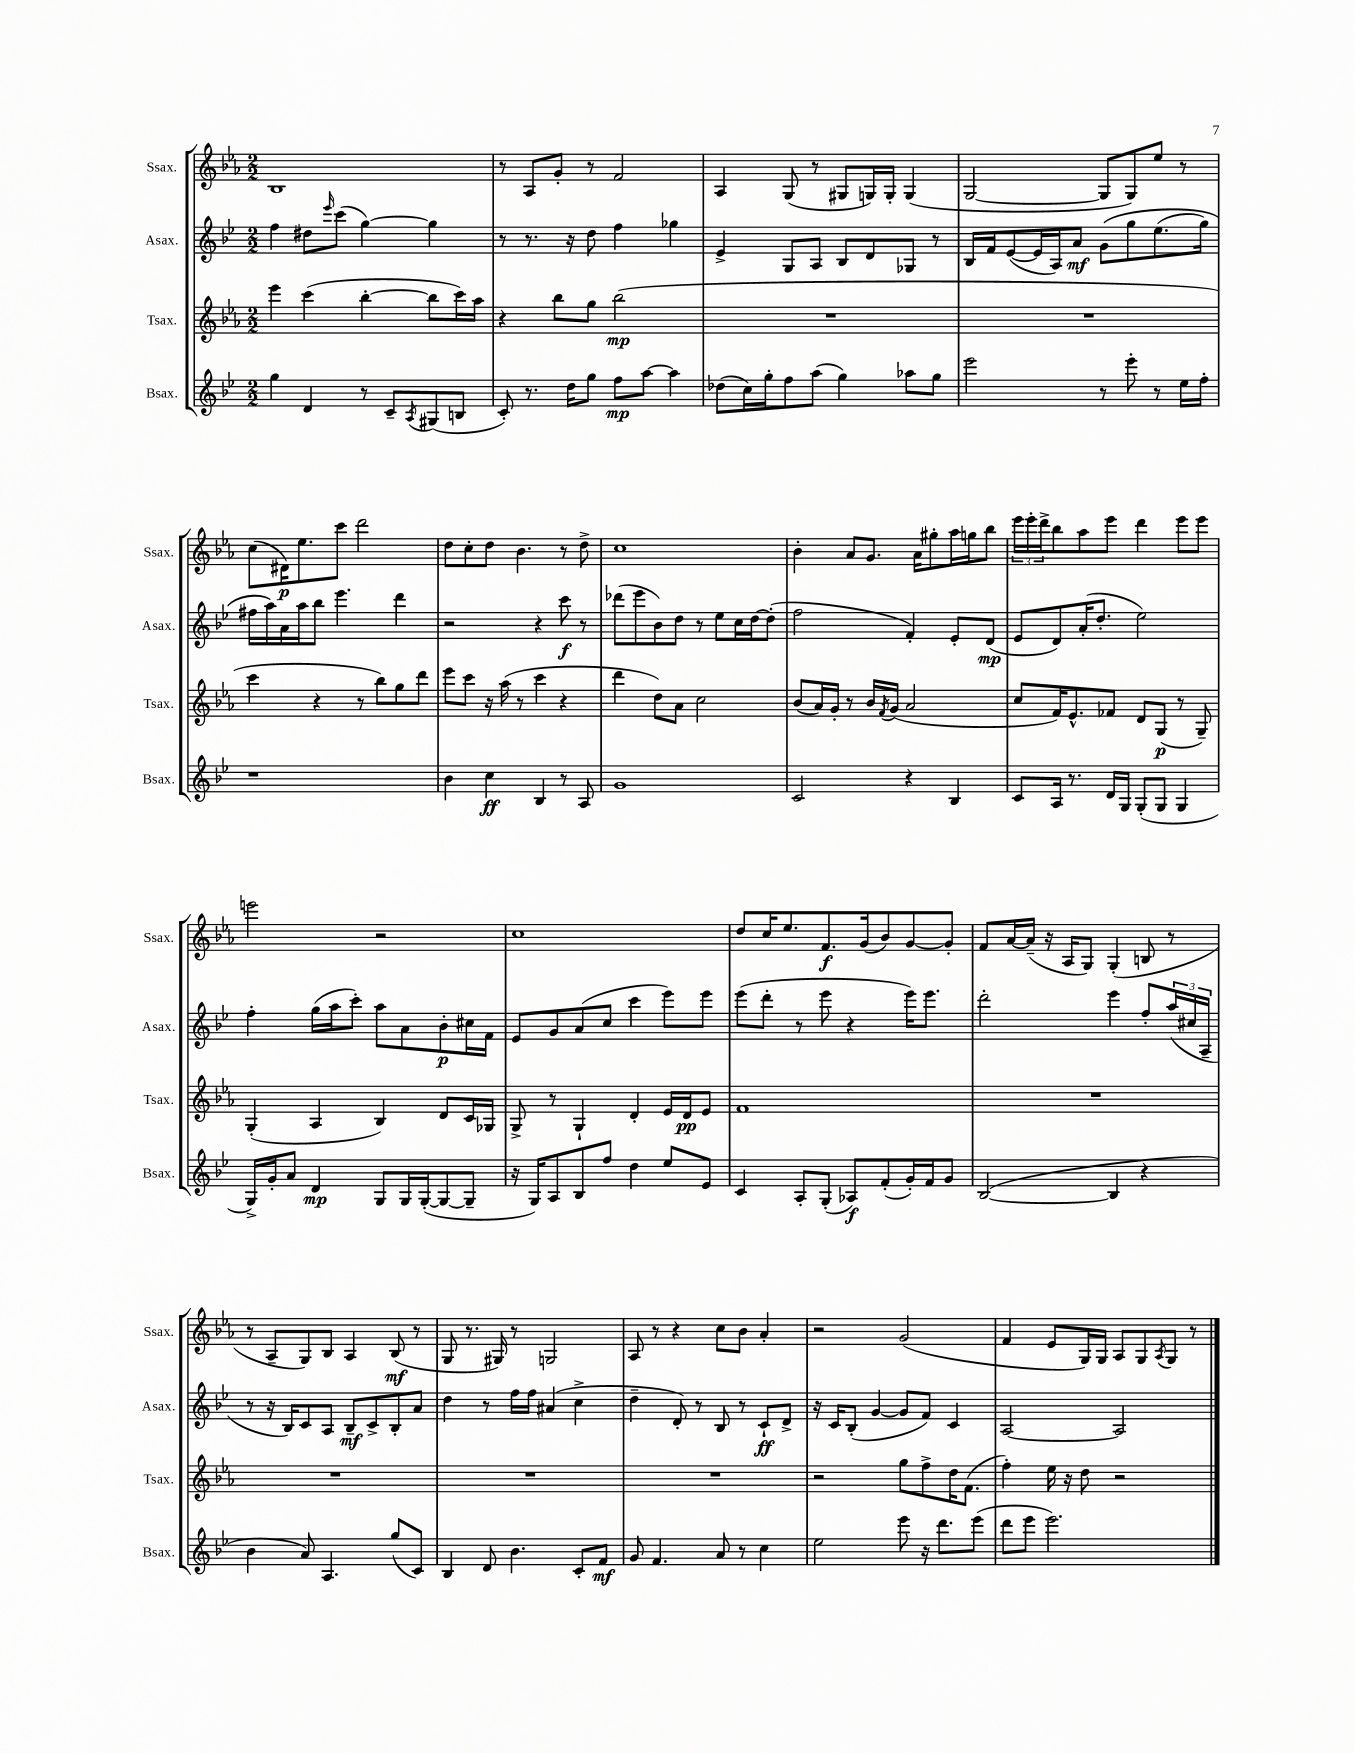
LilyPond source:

<<
\new StaffGroup <<
\new Staff = "s0" \with { instrumentName = "Ssax." shortInstrumentName = "Ssax." } {
    \clef treble \key ees \major \numericTimeSignature \time 2/2
    bes1 |
    r8 aes8 g'8-. r8 f'2 |
    aes4 g8( r8 gis8 g16) g16-. g4( |
    g2~ g8 g8) ees''8 r8 |
    c''8( dis'16\p) ees''8. c'''8 d'''2 |
    d''8 c''8-. d''8 bes'4. r8 d''8-> |
    c''1 |
    bes'4-. aes'8 g'8. aes'16 gis''8-. aes''16 g''16 bes''8 |
    \tuplet 3/2 { ees'''16 ees'''16-. d'''16-> } bes''8 aes''8 ees'''8 d'''4 ees'''8 ees'''8 |
    e'''2 r2 |
    c''1 |
    d''8 c''16 ees''8. f'8.\f g'16( bes'8) g'8~ g'8-. |
    f'8 aes'16~ aes'16--( r16 aes16 g8) g4-.( b8 r8 |
    r8 aes8-- g8) bes8 aes4 bes8\mf( r8 |
    g8 r8. gis16) r8 g2 |
    aes8 r8 r4 c''8 bes'8 aes'4-. |
    r2 g'2( |
    f'4 ees'8 g16) g16 aes8 g8 \acciaccatura { aes8 } g8 r8 \bar "|." |
}
\new Staff = "s1" \with { instrumentName = "Asax." shortInstrumentName = "Asax." } {
    \clef treble \key bes \major \numericTimeSignature \time 2/2
    f''4 dis''8 \grace { ees'''16 } c'''8( g''4~) g''4 |
    r8 r8. r16 d''8 f''4 ges''4 |
    ees'4-> g8 a8 bes8 d'8 ges8 r8 |
    bes16 f'16 ees'8~( ees'16 a16) a'8\mf g'8\( g''8 ees''8.( g''16) |
    fis''16 a''16\) a'16 a''16 bes''8 ees'''4. d'''4 |
    r2 r4 c'''8\f r8 |
    des'''8( ees'''8 bes'8) d''8 r8 ees''8 c''16 d''16~ d''8-.( |
    f''2 f'4-.) ees'8-. d'8\mp( |
    ees'8 d'8) a'16-.( d''8.-. ees''2) |
    f''4-. g''16( a''16 c'''8-.) a''8 a'8 bes'8-.\p cis''16 f'16 |
    ees'8 g'8 a'8( c''8 c'''4 ees'''8) ees'''8 |
    ees'''8( d'''8-. r8 ees'''8 r4 ees'''16) ees'''8. |
    d'''2-. ees'''4 f''8-. \tuplet 3/2 { a''16( cis''16 a16-- } |
    r8 r16 bes16) c'8 a8 bes8--\mf c'8-> bes8-. a'8 |
    d''4 r8 f''16 f''16 ais'4( c''4-> |
    d''4-- d'8-.) r8 bes8 r8 c'8-!\ff d'8-> |
    r16 c'16 bes8-.( g'4~ g'8 f'8) c'4 |
    a2~ a2 \bar "|." |
}
\new Staff = "s2" \with { instrumentName = "Tsax." shortInstrumentName = "Tsax." } {
    \clef treble \key ees \major \numericTimeSignature \time 2/2
    ees'''4 c'''4( bes''4~-. bes''8 c'''16) aes''16 |
    r4 bes''8 g''8 bes''2\mp( |
    R1 |
    R1 |
    c'''4 r4 r8 bes''8) g''8 d'''8 |
    ees'''8 c'''8 r16 aes''16( r8 c'''4 r4 |
    d'''4 d''8) aes'8 c''2 |
    bes'8( aes'16) g'16-. r8 bes'16 \acciaccatura { f'8 } g'16( aes'2 |
    c''8 f'16) ees'8.-^ fes'8 d'8 g8\p( r8 g8--) |
    g4-.( aes4 bes4) d'8 c'16 ges16 |
    g8-> r8 g4-! d'4-. ees'16 d'16\pp ees'8 |
    f'1 |
    R1 |
    R1 |
    R1 |
    R1 |
    r2 g''8 f''8-> d''16 f'8.( |
    f''4-.) ees''16 r16 d''8 r2 \bar "|." |
}
\new Staff = "s3" \with { instrumentName = "Bsax." shortInstrumentName = "Bsax." } {
    \clef treble \key bes \major \numericTimeSignature \time 2/2
    g''4 d'4 r8 c'8-- \acciaccatura { a8 } gis8( b8 |
    c'8-.) r8. d''16 g''8 f''8\mp a''8~ a''4 |
    des''8( c''16) g''16-. f''8 a''8( g''4) aes''8 g''8 |
    ees'''2 r8 ees'''8-. r8 ees''16 f''16-. |
    r1 |
    bes'4 c''4\ff bes4 r8 a8 |
    g'1 |
    c'2 r4 bes4 |
    c'8 a16 r8. d'16 g16 g8-.( g8 g4 |
    g16->) g'16-. a'8 d'4\mp g8 g16 g16~-.( g8~ g8-- |
    r16 g16) a8 bes8 f''8 d''4 ees''8 ees'8 |
    c'4 a8-. g8-.( aes8\f) f'8-.( g'16-.) f'16 g'8 |
    bes2~( bes4 r4 |
    bes'4 a'8) a4. g''8( c'8) |
    bes4 d'8 bes'4. c'8-. f'8\mf |
    g'8 f'4. a'8 r8 c''4 |
    ees''2 ees'''8 r16 d'''8. ees'''8( |
    d'''8 ees'''8 ees'''2.) \bar "|." |
}
>>
>>
\layout { \context { \Score \remove "Bar_number_engraver" } }
